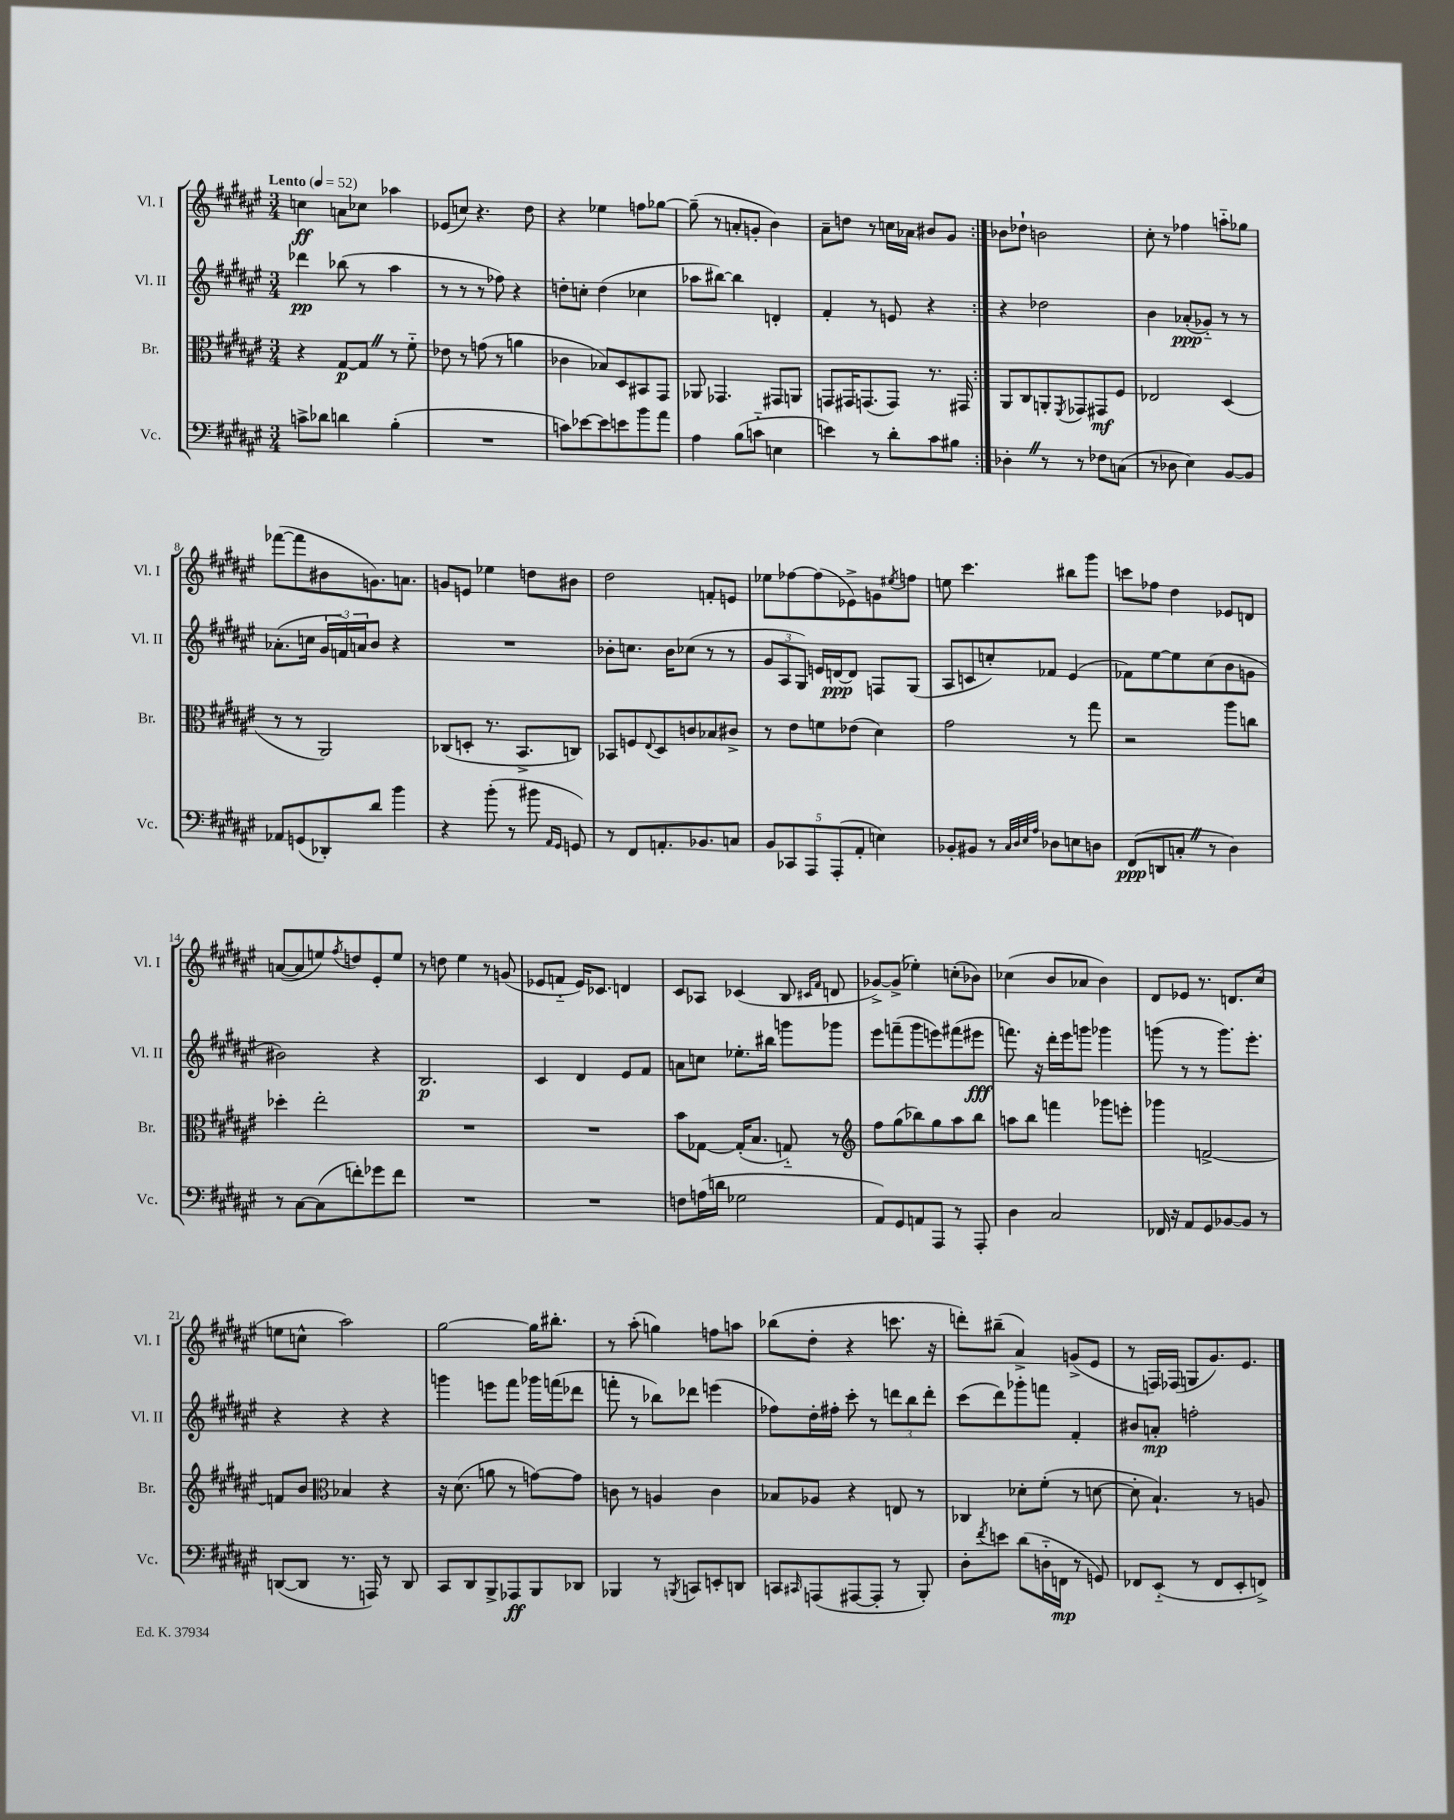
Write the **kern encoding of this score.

**kern	**dynam	**kern	**dynam	**kern	**dynam	**kern	**dynam
*part4	*part4	*part3	*part3	*part2	*part2	*part1	*part1
*staff4	*staff4	*staff3	*staff3	*staff2	*staff2	*staff1	*staff1
*I"Vc.	*	*I"Br.	*	*I"Vl. II	*	*I"Vl. I	*
*I'Vc.	*	*I'Br.	*	*I'Vl. II	*	*I'Vl. I	*
*clefF4	*	*clefC3	*	*clefG2	*	*clefG2	*
*k[f#c#g#d#a#e#]	*	*k[f#c#g#d#a#e#]	*	*k[f#c#g#d#a#e#]	*	*k[f#c#g#d#a#e#]	*
*M3/4	*	*M3/4	*	*M3/4	*	*M3/4	*
*MM52	*	*MM52	*	*MM52	*	*MM52	*
=1	=1	=1	=1	=1	=1	=1	=1
!	!	!	!	!	!	!LO:TX:a:B:t=Lento	!
8cn^\L	.	4r	.	4ddd-X\	pp	4ccn\	ff
8d-X\J	.	.	.	.	.	.	.
4dn\	.	[8G#/L	p	(8bb-X\	.	8an\L	.
.	.	8G#Z/J]	.	8r	.	8cc-X\J	.
(4B'\	.	8r	.	4aa#\	.	4aa-X\	.
.	.	8f#\	.	.	.	.	.
=2	=2	=2	=2	=2	=2	=2	=2
2.r	.	8e-X\	.	8r	.	(8e-X/L	.
.	.	8r	.	8r	.	8ccn/J)	.
.	.	(8gn\	.	8r	.	4.r	.
.	.	8r	.	8ff-X\)	.	.	.
.	.	4an\	.	4r	.	.	.
.	.	.	.	.	.	8dd#\	.
=3	=3	=3	=3	=3	=3	=3	=3
8cn\L)	.	4c-X\	.	8ddn'\L	.	4r	.
[8e-X\	.	.	.	8ccn'\J	.	.	.
8e-\]	.	8B-X/L)	.	(4dd\	.	4ee-X\	.
8en\	.	8D#/	.	.	.	.	.
8b\	.	8BB#X/	.	4cc-X\	.	8ffn\L	.
8a#\J	.	8GG#/J	.	.	.	[8gg-X\J	.
=4	=4	=4	=4	=4	=4	=4	=4
4A#\	.	8AA-X/	.	8aa-X\L	.	(8gg-~\]	.
.	.	4.GG-X/	.	[8bb#X\J)	.	8r	.
(8B\L	.	.	.	4bb#\]	.	8an'/L	.
8cn\J	.	.	.	.	.	8gn'/J	.
4En\	.	8GG#X/L	.	4dn'/	.	4b\)	.
.	.	8AAn/J	.	.	.	.	.
=5	=5	=5	=5	=5	=5	=5	=5
4en\)	.	8GGn/L	.	4f#'/	.	8a#~\L	.
.	.	16GG#X/K	.	.	.	8ddn\J	.
.	.	(8.GGn/	.	.	.	.	.
8r	.	.	.	8r	.	8r	.
8d#'\L	.	8GG/J)	.	8en/	.	16ccn\LL	.
.	.	.	.	.	.	16a-X\JJ	.
8c#\	.	8.r	.	4r	.	8b#X/L	.
8B#X\J	.	.	.	.	.	8g#/J	.
.	.	16GG#X/	.	.	.	.	.
=6:|!	=6:|!	=6:|!	=6:|!	=6:|!	=6:|!	=6:|!	=6:|!
4D-X'Z\	.	8AA#/L	.	4r	.	8b-X\L	.
.	.	8C#/	.	.	.	8dd-X`\J	.
8r	.	8AAn'/	.	2dd-X\	.	2bn\	.
.	.	8qFF#/	.	.	.	.	.
8r	.	8GG-X/	.	.	.	.	.
8F-X\L	.	8GG#X/	mf	.	.	.	.
(8Cn\J	.	8F#/J	.	.	.	.	.
=7	=7	=7	=7	=7	=7	=7	=7
8r	.	2E-X/	.	4b\	.	8cc#'\	.
8D-X\	.	.	.	.	.	8r	.
4E#\)	.	.	.	(8a-X'/L	ppp	4ff-X\	.
.	.	.	.	8g-X/J)	.	.	.
[8BB/L	.	(4D#/	.	8r	.	8aan\L	.
8BB/J]	.	.	.	8r	.	8gg-X\J	.
!!LO:LB:g=z
=8	=8	=8	=8	=8	=8	=8	=8
8AA-X/L	.	8r	.	(8.a-X'\L	.	([8fff-X\L	.
(8GGn/	.	8r	.	.	.	8fff-\]	.
.	.	.	.	16ccn\Jk	.	.	.
8DD-X'/)	.	2AA#/)	.	24g#/LL	.	8b#X\	.
.	.	.	.	24fn/)	.	.	.
.	.	.	.	24an/J	.	.	.
8d#/J	.	.	.	8b/J	.	8.gn\)	.
4b\	.	.	.	4r	.	.	.
.	.	.	.	.	.	8.an\J	.
=9	=9	=9	=9	=9	=9	=9	=9
4r	.	(8C-X/L	.	2.r	.	8gn/L	.
.	.	8Dn'/J	.	.	.	8en/J	.
(8b'\	.	8.r	.	.	.	4ee-X\	.
8r	.	.	.	.	.	.	.
.	.	8.BB^/L	.	.	.	.	.
8b#X\	.	.	.	.	.	8ddn\L	.
16qqAA#/LL	.	.	.	.	.	.	.
16qqGG#/JJ	.	.	.	.	.	.	.
8GGn/)	.	8Cn/J)	.	.	.	8b#X\J	.
=10	=10	=10	=10	=10	=10	=10	=10
8r	.	8BB-X/L	.	8b-X'\L	.	2dd#\	.
8FF#/L	.	8Fn/	.	8.ccn\J	.	.	.
.	.	8qqE#/	.	.	.	.	.
8.AAn'/	.	8D#/	.	.	.	.	.
.	.	.	.	16b-\KL	.	.	.
.	.	8cn/	.	(8cc-X\J	.	.	.
8.BB-X/	.	.	.	.	.	.	.
.	.	8B-X/	.	8r	.	8fn'/L	.
8Cn/J	.	8c#X^/J	.	8r	.	8en/J	.
=11	=11	=11	=11	=11	=11	=11	=11
10BB/L	.	8r	.	12g#/L	.	8ee-X\L	.
.	.	.	.	12A#/	.	.	.
10CC-X/	.	.	.	.	.	.	.
.	.	8e#\L	.	.	.	[8ff-X\	.
.	.	.	.	12G#/J)	.	.	.
10AAA#/	.	.	.	.	.	.	.
.	.	8fn\	.	16en/LL	.	(8ff-\]	.
(10AAA#'/	.	.	.	.	.	.	.
.	.	.	.	[16dn/J	ppp	.	.
.	.	(8e-X\J	.	8d/J]	.	8e-X^\)	.
10AA#'/J	.	.	.	.	.	.	.
4En\)	.	4d#\)	.	8Fn/L	.	8gn\	.
.	.	.	.	.	.	8qee#X/	.
.	.	.	.	(8G#/J	.	8ffn\J	.
=12	=12	=12	=12	=12	=12	=12	=12
8BB-X'/L	.	2g#\	.	8A#/L	.	8een\	.
8BB#X/J	.	.	.	8cn/	.	4.ccc#\	.
8r	.	.	.	8ccn'/)	.	.	.
32qqC#/LLL	.	.	.	.	.	.	.
32qqD#/	.	.	.	.	.	.	.
32qqE#/	.	.	.	.	.	.	.
32qqA#/JJJ	.	.	.	.	.	.	.
8D-X\L	.	.	.	8f-X/J	.	.	.
8En\	.	8r	.	(4e#/	.	8bb#X\L	.
8Dn\J	.	8gg#\	.	.	.	8ggg#\J	.
=13	=13	=13	=13	=13	=13	=13	=13
(8FF#/L	ppp	2r	.	8f-X\L)	.	8cccn\L	.
8DDn/	.	.	.	[8ee#\	.	8ff-X\J	.
8Cn'Z/J	.	.	.	8ee#\]	.	4dd#\	.
8r	.	.	.	(8cc#\	.	.	.
4D#\)	.	8aa#\L	.	8b\	.	8e-X/L	.
.	.	8ccn\J	.	8gn\J	.	8dn/J	.
!!LO:LB:g=z
=14	=14	=14	=14	=14	=14	=14	=14
8r	.	4dd-X'\	.	2b#X\)	.	([8an/L	.
[8C#\L	.	.	.	.	.	8a/]	.
(8C#\]	.	2ee#'\	.	.	.	8een/)	.
.	.	.	.	.	.	8qff#/	.
8fn'\)	.	.	.	.	.	8ddn/	.
8g-X\	.	.	.	4r	.	8e#'/	.
8f\J	.	.	.	.	.	8ee/J	.
=15	=15	=15	=15	=15	=15	=15	=15
2.r	.	2.r	.	2.B/	p	8r	.
.	.	.	.	.	.	8ddn\	.
.	.	.	.	.	.	4ee#\	.
.	.	.	.	.	.	8r	.
.	.	.	.	.	.	(8gn/	.
=16	=16	=16	=16	=16	=16	=16	=16
2.r	.	2.r	.	4c#/	.	8e-X/L	.
.	.	.	.	.	.	8fn/J	.
.	.	.	.	4d#/	.	16e-/KL)	.
.	.	.	.	.	.	8.c-X/J	.
.	.	.	.	8e#/L	.	4dn/	.
.	.	.	.	8f#/J	.	.	.
=17	=17	=17	=17	=17	=17	=17	=17
8Fn\L	.	8b\L	.	8an\L	.	8c#/L	.
(16An\L	.	[8G-X\J	.	8ccn\J	.	8A-X/J	.
16dn\JJ	.	.	.	.	.	.	.
2G-X\	.	(16G-'/KL]	.	8.ee-X'\L	.	(4c-X/	.
.	.	8.B/J	.	.	.	.	.
.	.	.	.	16bb#X\Jk	.	.	.
.	.	8Gn/)	.	8gggn\L	.	8B/	.
.	.	.	.	.	.	16qqc#X/LL	.
.	.	.	.	.	.	16qqf#/JJ	.
.	.	8r	.	8ggg-X\J	.	8dn/	.
=18	=18	=18	=18	=18	=18	=18	=18
*	*	*clefG2	*	*	*	*	*
8AA#/L)	.	8ff#\L	.	8eee#\L	.	[8g-X^/L)	.
8GG#/	.	(8gg#\	.	(8fffn~\	.	(8g-^/J]	.
8AAn/	.	8bb-X\)	.	8ggg#\	.	4ee-X'\)	.
8AAA#/J	.	8gg#\	.	8eeen\)	.	.	.
8r	.	8aa#\	.	(8fff#X\	.	(8ccn'\L	.
8AAA#'/	.	8bb-\J	.	8eee#X\J	fff	8b-X\J)	.
=19	=19	=19	=19	=19	=19	=19	=19
4D#\	.	8aan\L	.	8.fffn\)	.	(4cc-X\	.
.	.	8bb\J	.	.	.	.	.
.	.	.	.	16r	.	.	.
2C#/	.	4fffn\	.	16ddd#'\LL	.	8b/L	.
.	.	.	.	16eee#\J	.	.	.
.	.	.	.	8gggn\J	.	8a-X/J	.
.	.	8ggg-X\L	.	4ggg-X\	.	4b\)	.
.	.	8eeen'\J	.	.	.	.	.
=20	=20	=20	=20	=20	=20	=20	=20
16FF-X/	.	4ggg-X\	.	(8gggn\	.	8d#/L	.
16r	.	.	.	.	.	.	.
8AA#/L	.	.	.	8r	.	8e-X/J	.
8GG#/	.	[2fn^/	.	8r	.	8.r	.
[8BB-X/	.	.	.	8.ggg\L)	.	.	.
.	.	.	.	.	.	8.dn/L	.
8BB-/J]	.	.	.	.	.	.	.
.	.	.	.	8.eee#'\J	.	.	.
8r	.	.	.	.	.	(8cc#/J	.
!!LO:LB:g=z
=21	=21	=21	=21	=21	=21	=21	=21
([8DDn/L	.	8fn/L]	.	4r	.	8een\L	.
8DD/J]	.	8b/J	.	.	.	8ccn^^\J	.
*	*	*clefC3	*	*	*	*	*
8.r	.	4B-X/	.	4r	.	2aa#\)	.
16AAAn/)	.	.	.	.	.	.	.
8r	.	4r	.	4r	.	.	.
8DD/	.	.	.	.	.	.	.
=22	=22	=22	=22	=22	=22	=22	=22
8CC#/L	.	16r	.	4gggn\	.	[2gg#\	.
.	.	(8.d#\	.	.	.	.	.
8DD#/	.	.	.	.	.	.	.
8BBB^/	.	8an\	.	8eeen\L	.	.	.
8AAA-X/	ff	8r	.	8fff#\J	.	.	.
8BBB/	.	[8gn\L)	.	16ggg-X\LL	.	16gg#\KL]	.
.	.	.	.	(16fffn\J	.	8.bb#X'\J	.
8DD-X/J	.	8g\J]	.	8ddd-X\J	.	.	.
=23	=23	=23	=23	=23	=23	=23	=23
4BBB-X/	.	8cn\	.	8fffn'\	.	8r	.
.	.	8r	.	8r	.	(8aa#'\	.
8r	.	4An/	.	8bb-X\L)	.	4ggn\)	.
8qBBBn/	.	.	.	.	.	.	.
8CCn/L	.	.	.	8ddd-X\J	.	.	.
8EEn'/	.	4c\	.	(4eeen\	.	8ffn\L	.
8DDn/J	.	.	.	.	.	8aan\J	.
=24	=24	=24	=24	=24	=24	=24	=24
8CCn/L	.	8B-X/L	.	8ff-X\L)	.	(8bb-X\L	.
16qqCC#X/	.	.	.	.	.	.	.
(8AAAn/	.	8A-X/J	.	16dd#'\L	.	8dd#'\J	.
.	.	.	.	16ff#X'\JJ	.	.	.
[8AAA#X/	.	4r	.	8ccc#'\	.	4r	.
8AAA#'/J]	.	.	.	8r	.	.	.
8r	.	8En/	.	12dddn\L	.	8.cccn\	.
.	.	.	.	12bb\	.	.	.
8BBB'/)	.	8r	.	.	.	.	.
.	.	.	.	12ddd'\J	.	.	.
.	.	.	.	.	.	16r	.
=25	=25	=25	=25	=25	=25	=25	=25
8D#'\L	.	4C-X/	.	(8ccc#\L	.	8dddn'\L)	.
8qf#/	.	.	.	.	.	.	.
8en\J	.	.	.	8ddd#\)	.	(8bb#X~\J	.
(8d#\L	.	8d-X'\L	.	8ggg-X'\	.	4a#^/)	.
16Dn\L	.	(8f#'\J	.	8fffn\J	.	.	.
16FFn\JJ	mp	.	.	.	.	.	.
8r	.	8r	.	4f#'/	.	(8gn^/L	.
8GGn/)	.	[8dn\	.	.	.	8e#/J	.
=26	=26	=26	=26	=26	=26	=26	=26
8FF-X/L	.	8d'\]	.	8b#X/L	.	8r	.
(8EE#/J	.	4.B`/)	.	8an'/J	mp	16Fn/LL)	.
.	.	.	.	.	.	(16F-X/JJ	.
8r	.	.	.	2ffn'\	.	8Gn/L	.
8FF-/L	.	.	.	.	.	8.g#/)	.
8EE#'/	.	8r	.	.	.	.	.
.	.	.	.	.	.	8.e#/J	.
8FFn^/J)	.	8An/	.	.	.	.	.
==	==	==	==	==	==	==	==
*-	*-	*-	*-	*-	*-	*-	*-
